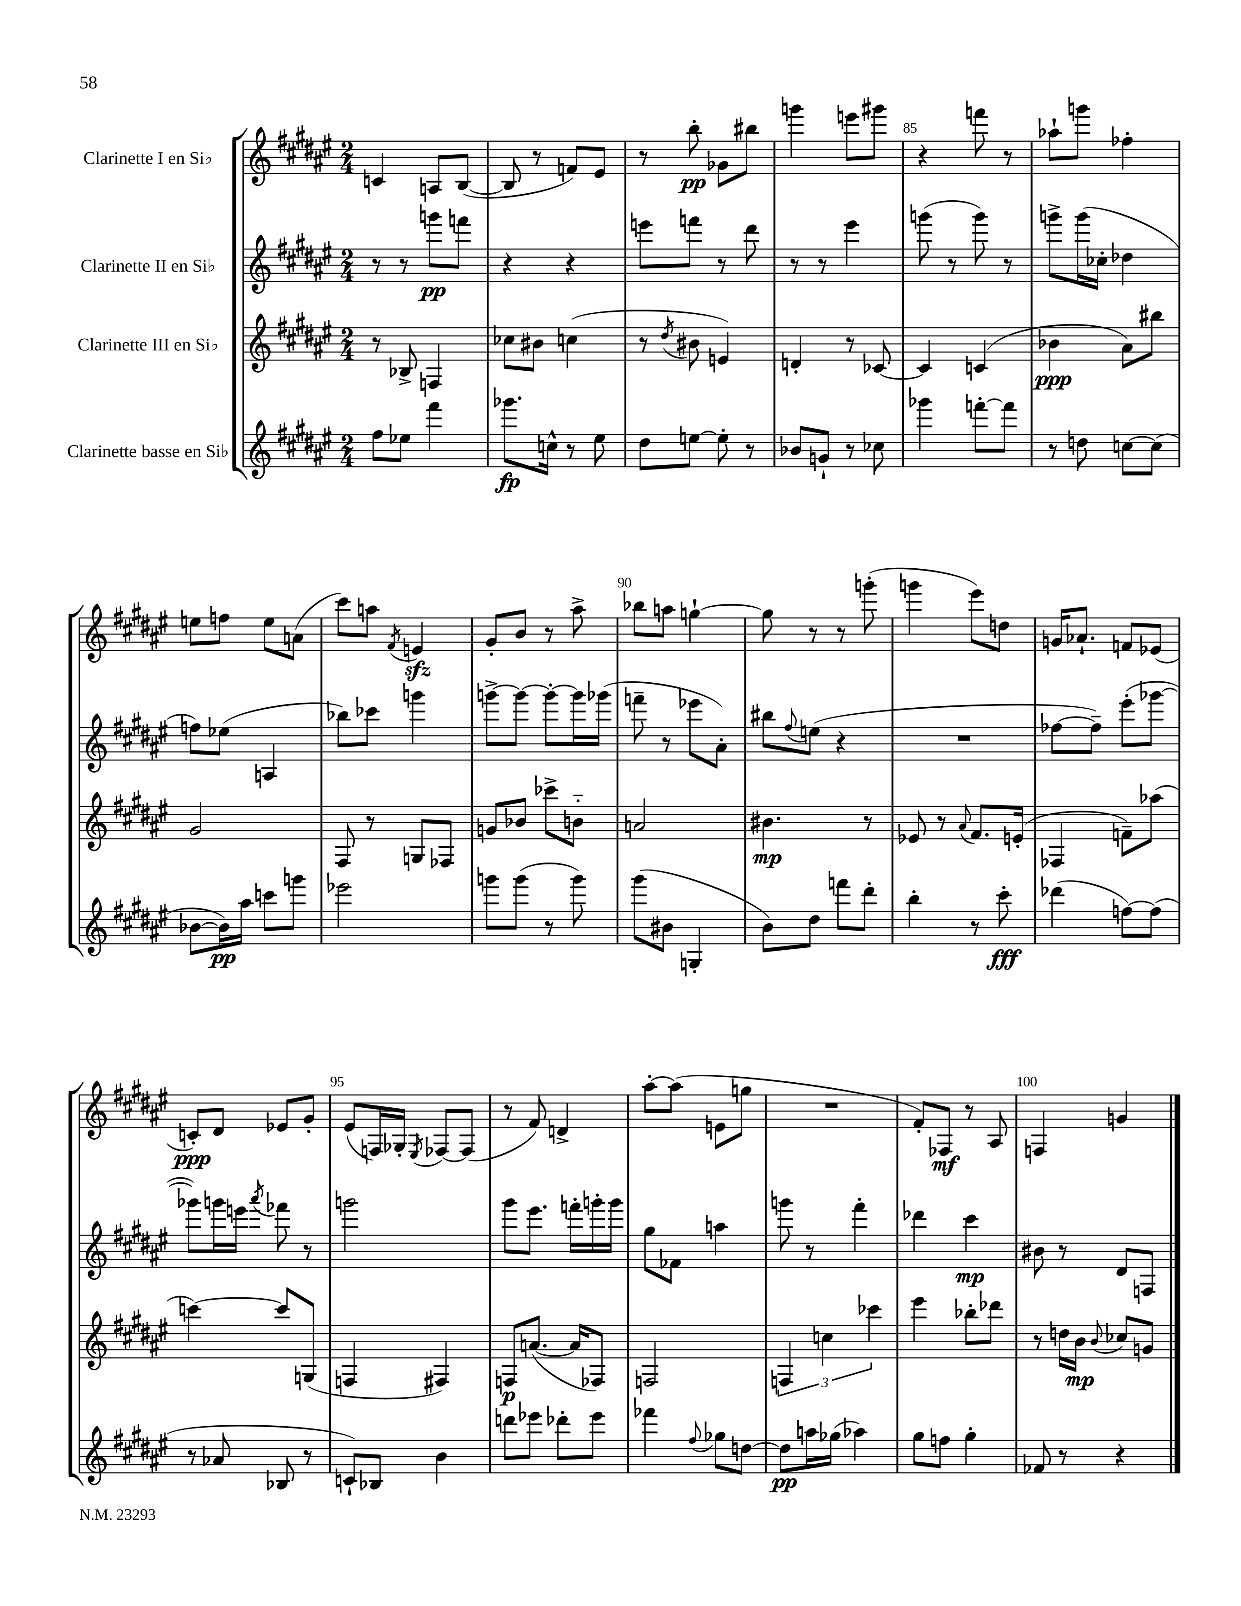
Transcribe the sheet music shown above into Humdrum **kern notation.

**kern	**dynam	**kern	**dynam	**kern	**dynam	**kern	**dynam
*part4	*part4	*part3	*part3	*part2	*part2	*part1	*part1
*staff4	*staff4	*staff3	*staff3	*staff2	*staff2	*staff1	*staff1
*I"Clarinette basse en Si♭	*	*I"Clarinette III en Si♭	*	*I"Clarinette II en Si♭	*	*I"Clarinette I en Si♭	*
*clefG2	*	*clefG2	*	*clefG2	*	*clefG2	*
*k[f#c#g#d#a#e#]	*	*k[f#c#g#d#a#e#]	*	*k[f#c#g#d#a#e#]	*	*k[f#c#g#d#a#e#]	*
*M2/4	*	*M2/4	*	*M2/4	*	*M2/4	*
=81	=81	=81	=81	=81	=81	=81	=81
8ff#\L	.	8r	.	8r	.	4cn/	.
8ee-X\J	.	8B-X^/	.	8r	.	.	.
4fff#\	.	4Fn/	.	8gggn\L	pp	8An/L	.
.	.	.	.	8fffn\J	.	([8B/J	.
=82	=82	=82	=82	=82	=82	=82	=82
8.ggg-X\L	fp	8cc-X\L	.	4r	.	8B/]	.
.	.	8b#X\J	.	.	.	8r	.
16ccn^^\Jk	.	.	.	.	.	.	.
8r	.	(4ccn\	.	4r	.	8fn/L)	.
8ee#\	.	.	.	.	.	8e#/J	.
=83	=83	=83	=83	=83	=83	=83	=83
8dd#\L	.	8r	.	8eeen\L	.	8r	.
.	.	8qdd#/	.	.	.	.	.
[8een\J	.	8b#X\	.	8fffn\J	.	8bb'\	pp
8ee'\]	.	4en/)	.	8r	.	8g-X\L	.
8r	.	.	.	8ddd#\	.	8bb#X\J	.
=84	=84	=84	=84	=84	=84	=84	=84
8b-X/L	.	4dn'/	.	8r	.	4gggn\	.
8gn`/J	.	.	.	8r	.	.	.
8r	.	8r	.	4eee#\	.	8eeen\L	.
8cc-X\	.	[8c-X/	.	.	.	8ggg#X\J	.
=85	=85	=85	=85	=85	=85	=85	=85
4ggg-X\	.	4c-/]	.	(8gggn\	.	4r	.
.	.	.	.	8r	.	.	.
[8fffn'\L	.	(4cn/	.	8ggg\)	.	8fffn\	.
8fff\J]	.	.	.	8r	.	8r	.
=86	=86	=86	=86	=86	=86	=86	=86
8r	.	4b-X\	ppp	8gggn^\L	.	8aa-X`\L	.
8ddn\	.	.	.	(16ggg\L	.	8gggn\J	.
.	.	.	.	16cc-X'\JJ	.	.	.
[8ccn\L	.	8a#\L)	.	4dd-X\	.	4ff-X'\	.
(8cc\J]	.	8bb#X\J	.	.	.	.	.
!!LO:LB:g=z
=87	=87	=87	=87	=87	=87	=87	=87
[8b-X\L	.	2g#/	.	8ffn\L)	.	8een\L	.
16b-\L])	pp	.	.	(8ee-X\J	.	8ffn\J	.
16aa#\JJ	.	.	.	.	.	.	.
8cccn\L	.	.	.	4An/	.	8ee\L	.
8gggn\J	.	.	.	.	.	(8an\J	.
=88	=88	=88	=88	=88	=88	=88	=88
2eee-X\	.	8F#/	.	8bb-X\L)	.	8ccc#\L)	.
.	.	8r	.	8ccc-X\J	.	8aan\J	.
.	.	.	.	.	.	8qf#/	.
.	.	8Gn/L	.	4gggn\	.	4enzz/	.
.	.	8F-X/J	.	.	.	.	.
=89	=89	=89	=89	=89	=89	=89	=89
8gggn\L	.	8gn/L	.	[8gggn^\L	.	8g#'/L	.
(8ggg\J	.	8b-X/J	.	8ggg\J_	.	8b/J	.
8r	.	8ccc-X^\L	.	8ggg'\L_	.	8r	.
8ggg\)	.	8bn\J	.	16ggg\L]	.	8aa#^\	.
.	.	.	.	(16ggg-X\JJ	.	.	.
=90	=90	=90	=90	=90	=90	=90	=90
(8ggg#\L	.	2an/	.	8fffn~\	.	8bb-X\L	.
8b#X\J	.	.	.	8r	.	8aan\J	.
4Gn'/	.	.	.	8eee-X\L	.	[4ggn`\	.
.	.	.	.	8a#'\J)	.	.	.
=91	=91	=91	=91	=91	=91	=91	=91
8b\L)	.	4.b#X\	mp	8bb#X\L	.	8gg\]	.
.	.	.	.	8qqff#/	.	.	.
8dd#\J	.	.	.	(8een\J	.	8r	.
8fffn\L	.	.	.	4r	.	8r	.
8ddd#'\J	.	8r	.	.	.	(8gggn'\	.
=92	=92	=92	=92	=92	=92	=92	=92
4bb'\	.	8e-X/	.	2r	.	4gggn\	.
.	.	8r	.	.	.	.	.
.	.	8qqa#/	.	.	.	.	.
8r	.	8.f#/L	.	.	.	8eee#\L)	.
8ccc#'\	fff	.	.	.	.	8ddn\J	.
.	.	(16en'/Jk	.	.	.	.	.
=93	=93	=93	=93	=93	=93	=93	=93
(4ddd-X\	.	4F-X/	.	[8ff-X\L	.	16gn/KL	.
.	.	.	.	.	.	8.a-X`/J	.
.	.	.	.	8ff-~\J])	.	.	.
[8ffn\L)	.	8fn~\L)	.	(8eee#'\L	.	8fn/L	.
(8ff\J]	.	(8aa-X\J	.	[8ggg-X\J	.	(8e-X/J	.
!!LO:LB:g=z
=94	=94	=94	=94	=94	=94	=94	=94
8r	.	[4cccn\)	.	8ggg-X\L])	.	8cn'/L)	ppp
8a-X/	.	.	.	16gggn\L	.	8d#/J	.
.	.	.	.	16eeen\JJ	.	.	.
.	.	.	.	8qaaa#/	.	.	.
8B-X/	.	8ccc/L]	.	8fff-X\	.	8e-X/L	.
8r	.	(8Gn/J	.	8r	.	8g#'/J	.
=95	=95	=95	=95	=95	=95	=95	=95
8cn`/L)	.	4Fn/	.	2gggn\	.	(8e#/L	.
8B-X/J	.	.	.	.	.	16Fn/L)	.
.	.	.	.	.	.	16G-X'/JJ	.
.	.	.	.	.	.	8qE#/	.
4b\	.	4F#X/)	.	.	.	[8F-X/L	.
.	.	.	.	.	.	(8F-/J]	.
=96	=96	=96	=96	=96	=96	=96	=96
8dddn\L	.	8Fn/L	p	8ggg#\L	.	8r	.
8eee-X\J	.	([8.an/J	.	8.eee#\J	.	8f#/)	.
8ddd-X'\L	.	.	.	.	.	4dn^/	.
.	.	16a/KL]	.	16fffn'\LL	.	.	.
8eee-\J	.	8F-X/J)	.	16gggn'\	.	.	.
.	.	.	.	16ggg\JJ	.	.	.
=97	=97	=97	=97	=97	=97	=97	=97
4fff-X\	.	2Fn/	.	8gg#\L	.	[8aa#'\L	.
.	.	.	.	8f-X\J	.	(8aa#\J]	.
8qqff#/	.	.	.	.	.	.	.
8gg-X\L	.	.	.	4aan\	.	8en\L	.
[8ddn\J	.	.	.	.	.	8ggn\J	.
=98	=98	=98	=98	=98	=98	=98	=98
8dd\L]	pp	6Fn/	.	8gggn\	.	2r	.
16aan\L	.	.	.	8r	.	.	.
.	.	6ccn\	.	.	.	.	.
(16gg-X\JJ	.	.	.	.	.	.	.
4aa-X\)	.	.	.	4fff#'\	.	.	.
.	.	6ccc-X\	.	.	.	.	.
=99	=99	=99	=99	=99	=99	=99	=99
8gg#\L	.	4eee#\	.	4ddd-X\	.	8f#'/L)	.
8ffn\J	.	.	.	.	.	8F-X/J	mf
4gg#'\	.	8bb-X'\L	.	4ccc#\	mp	8r	.
.	.	8ddd-X\J	.	.	.	8A#/	.
=100	=100	=100	=100	=100	=100	=100	=100
8f-X/	.	8r	.	8b#X\	.	4Fn/	.
8r	.	16ddn\LL	.	8r	.	.	.
.	.	16b\JJ	mp	.	.	.	.
.	.	8qqb/	.	.	.	.	.
4r	.	8cc-X/L	.	8d#/L	.	4gn/	.
.	.	8gn/J	.	8Fn/J	.	.	.
==	==	==	==	==	==	==	==
*-	*-	*-	*-	*-	*-	*-	*-
